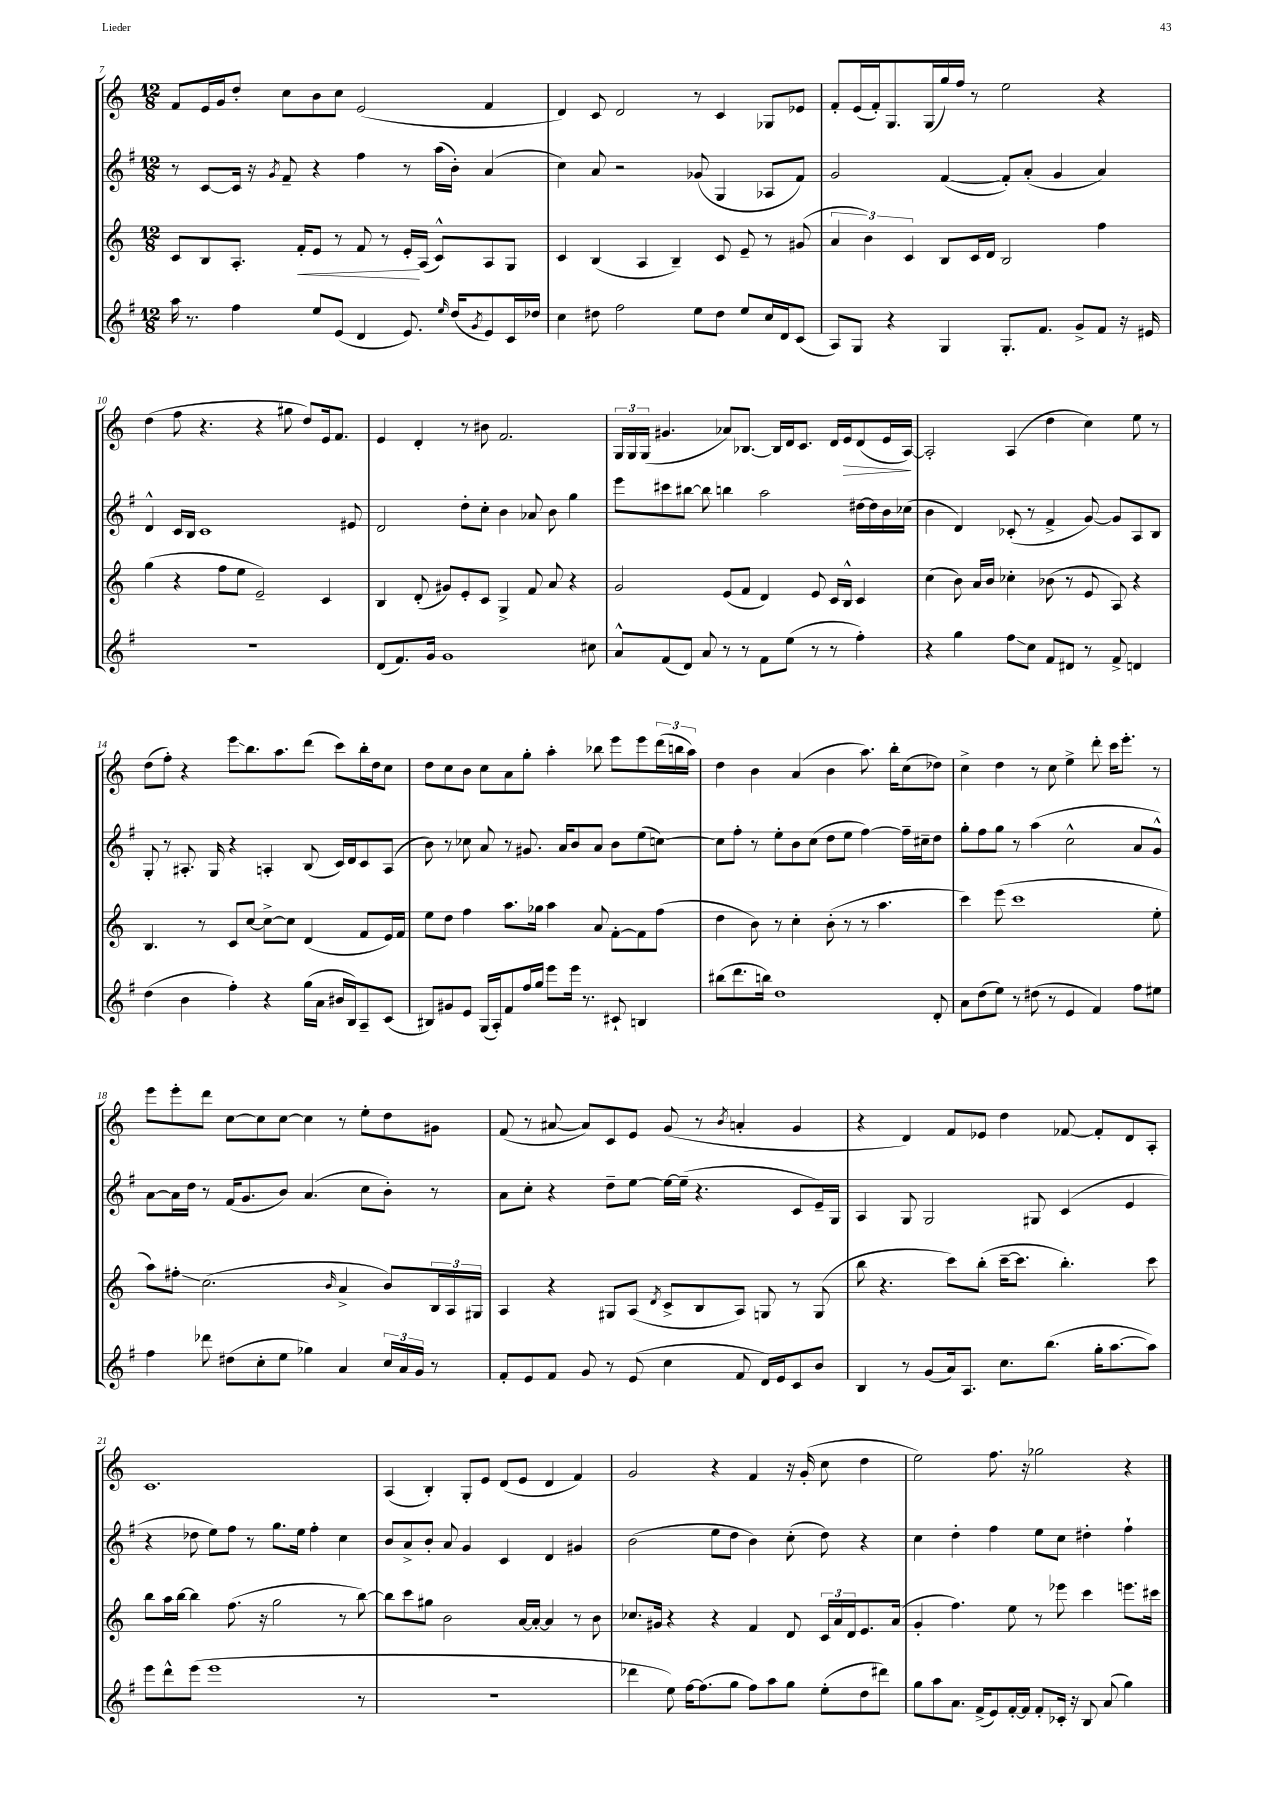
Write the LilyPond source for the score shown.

<<
\new StaffGroup <<
\new Staff = "s0" {
    \clef treble \key c \major \numericTimeSignature \time 12/8
    f'8 e'16 g'16 d''8-. c''8 b'8 c''8 e'2( f'4 |
    d'4) c'8 d'2 r8 c'4 ges8 ees'8 |
    f'8-. e'16( f'16-.) g8. g16( g''16) f''16 r8 e''2 r4 |
    d''4( f''8 r4. r4 gis''8 d''8) e'16 f'8. |
    e'4 d'4-. r8 bis'8 f'2. |
    \tuplet 3/2 { g16 g16 g16( } gis'4. aes'8) bes8.~ bes16 d'16 c'8. d'16 e'16\> d'8( e'16 a16~\!) |
    a2-. a4( d''4 c''4) e''8 r8 |
    d''8( f''8-.) r4 e'''8\glissando b''8. a''8. d'''8( c'''8) b''16-. d''16 c''8 |
    d''8 c''8 b'8 c''8 a'8 g''8-. a''4-. bes''8 e'''8 e'''8 \tuplet 3/2 { d'''16( b''16 a''16) } |
    d''4 b'4 a'4( b'4 a''8.) b''16-. c''8( des''8) |
    c''4-> d''4 r8 c''8 e''4-> d'''8-. c'''16 e'''8.-. r8 |
    e'''8 e'''8-. d'''8 c''8~ c''8 c''8~ c''4 r8 e''8-. d''8 gis'8 |
    f'8( r8 ais'8~ ais'8) c'8 e'8 g'8( r8 \acciaccatura { b'8 } a'4-. g'4 |
    r4 d'4) f'8 ees'8 d''4 fes'8~ fes'8-. d'8 a8-. |
    c'1. |
    a4( b4-.) g8-. e'8 d'8( e'8 d'4 f'4) |
    g'2 r4 f'4 r16 g'16-.( c''8 d''4 |
    e''2) f''8. r16 ges''2 r4 \bar "|." |
}
\new Staff = "s1" {
    \clef treble \key g \major \numericTimeSignature \time 12/8
    r8 c'8~ c'16 r16 \acciaccatura { g'8 } fis'8-- r4 fis''4 r8 a''16( b'16-.) a'4( |
    c''4) a'8 r2 ges'8( g4 aes8 fis'8) |
    g'2 fis'4~( fis'8-.) a'8-.( g'4 a'4) |
    d'4-^ c'16 b16 c'1 eis'8 |
    d'2 d''8-. c''8-. b'4 aes'8 b'8 g''4 |
    e'''8 cis'''8 bis''8~ bis''8 b''4 a''2 dis''16~ dis''16 b'16 ces''16( |
    b'4 d'4) ces'8-.( r8 fis'4-> g'8~) g'8 a8 b8 |
    g8-. r8 ais8.-. g16 r4 a4-. b8( c'16) d'16 c'8 a8( |
    b'8) r8 ces''8 a'8 r8 gis'8. a'16 b'8 a'8 b'8 e''8( c''8~) |
    c''8 fis''8-. r8 e''8-. b'8 c''8( d''8 e''8 fis''4~) fis''16-- cis''16-- d''8 |
    g''8-. fis''8 g''8 r8 a''4( c''2-^ a'8 g'8-^) |
    a'8~ a'16 d''16 r8 fis'16( g'8. b'8) a'4.( c''8 b'8-.) r8 |
    a'8 c''8-. r4 d''8-- e''8~ e''16~ e''16--( r4. c'8 e'16--) g16 |
    a4 g8 g2 gis8 c'4( e'4 |
    r4 des''8 e''8) fis''8 r8 g''8. e''16 fis''4-. c''4 |
    b'8 a'8-> b'8-. a'8 g'4 c'4 d'4 gis'4 |
    b'2( e''8 d''8 b'4) c''8-.( d''8) r4 |
    c''4 d''4-. fis''4 e''8 c''8 dis''4-. fis''4-! \bar "|." |
}
\new Staff = "s2" {
    \clef treble \key c \major \numericTimeSignature \time 12/8
    c'8 b8 a8.-. f'16-.\< e'8 r8 f'8 r8 e'16-.\! a16( c'8-^) a8 g8 |
    c'4 b4( a4 b4--) c'8 e'8-- r8 gis'8( |
    \tuplet 3/2 { a'4 b'4) c'4 } b8 c'16 d'16 b2 f''4 |
    g''4( r4 f''8 e''8 e'2--) c'4 |
    b4 d'8-.( gis'8) e'8-. c'8 g4-> f'8 a'8 r4 |
    g'2 e'8( f'8 d'4) e'8 c'16 b16-^ c'4 |
    c''4( b'8) a'16 b'16 ces''4-. bes'8( r8 e'8 a8) r4 |
    b4. r8 c'8 c''8~ c''8~-> c''8 d'4( f'8 e'16) f'16 |
    e''8 d''8 f''4 a''8. ges''16 a''4 a'8 f'8~-. f'8 f''8( |
    d''4 b'8) r8 c''4-. b'8-.( r8 r8 a''4. |
    c'''4) e'''8( c'''1 e''8-. |
    a''8) fis''8-.\glissando c''2.( \grace { b'16 } a'4-> b'8) \tuplet 3/2 { b16 a16 gis16 } |
    a4 r4 gis8 a8( \acciaccatura { d'8 } c'8-> b8 a8) g8 r8 g8( |
    b''8 r4. c'''8) b''8-.( c'''16~-- c'''8. b''4.-.) c'''8 |
    b''8 a''16 b''16~ b''4 f''8.( r16 g''2 r8 b''8~) |
    b''8 c'''8 gis''8 b'2 a'16~ a'16~-. a'4 r8 b'8 |
    ces''8. gis'16 r4 r4 f'4 d'8 \tuplet 3/2 { c'16 a'16 d'16 } e'8. a'16( |
    g'4-. f''4.) e''8 r8 ees'''8 c'''4 e'''8. cis'''16 \bar "|." |
}
\new Staff = "s3" {
    \clef treble \key g \major \numericTimeSignature \time 12/8
    a''16 r8. fis''4 e''8 e'8( d'4 e'8.) \grace { e''16 } d''16( \acciaccatura { g'8 } e'8) c'16 des''16 |
    c''4 dis''8 fis''2 e''8 dis''8 e''8 c''16 d'16 c'8( |
    a8) g8 r4 g4 g8.-. fis'8. g'8-> fis'8 r16 eis'16 |
    R1. |
    d'8( fis'8.) g'16 g'1 cis''8 |
    a'8-^ fis'8( d'8) a'8 r8 r8 fis'8 e''8( r8 r8 fis''4-.) |
    r4 g''4 fis''8\glissando c''8 fis'8 dis'8 r8 fis'8-> d'4 |
    d''4( b'4 fis''4-.) r4 g''16( a'16 bis'16 b16) a8-- c'8( |
    bis8) gis'8 e'8 g16( a16-.) fis'8 fis''16 g''16 e'''8 e'''16 r8. cis'8-! b4 |
    bis''8( d'''8. b''16) d''1 d'8-. |
    a'8 d''8( e''8) r8 dis''8( r8 e'4 fis'4) fis''8 eis''8 |
    fis''4 des'''8 dis''8( c''8-. e''8 ges''4) a'4 \tuplet 3/2 { c''16 a'16 g'16 } r8 |
    fis'8-. e'8 fis'8 g'8 r8 e'8( c''4 fis'8 d'16) e'16 c'8 b'8 |
    b4 r8 g'8( a'16) a8. c''8. b''8.( g''16-. a''8.~ a''8) |
    e'''8 d'''8-^ e'''8( e'''1 r8 |
    R1. |
    des'''4 e''8) fis''16~ fis''8.( g''8 fis''8) a''8 g''8 e''8-.( d''8 dis'''8) |
    g''8 a''8 a'8. fis'16->( e'8) fis'16~-. fis'16 fis'8-. ces'16-. r16 b8 a'8( g''4) \bar "|." |
}
>>
>>
\layout { \context { \Score currentBarNumber = #7 } }
